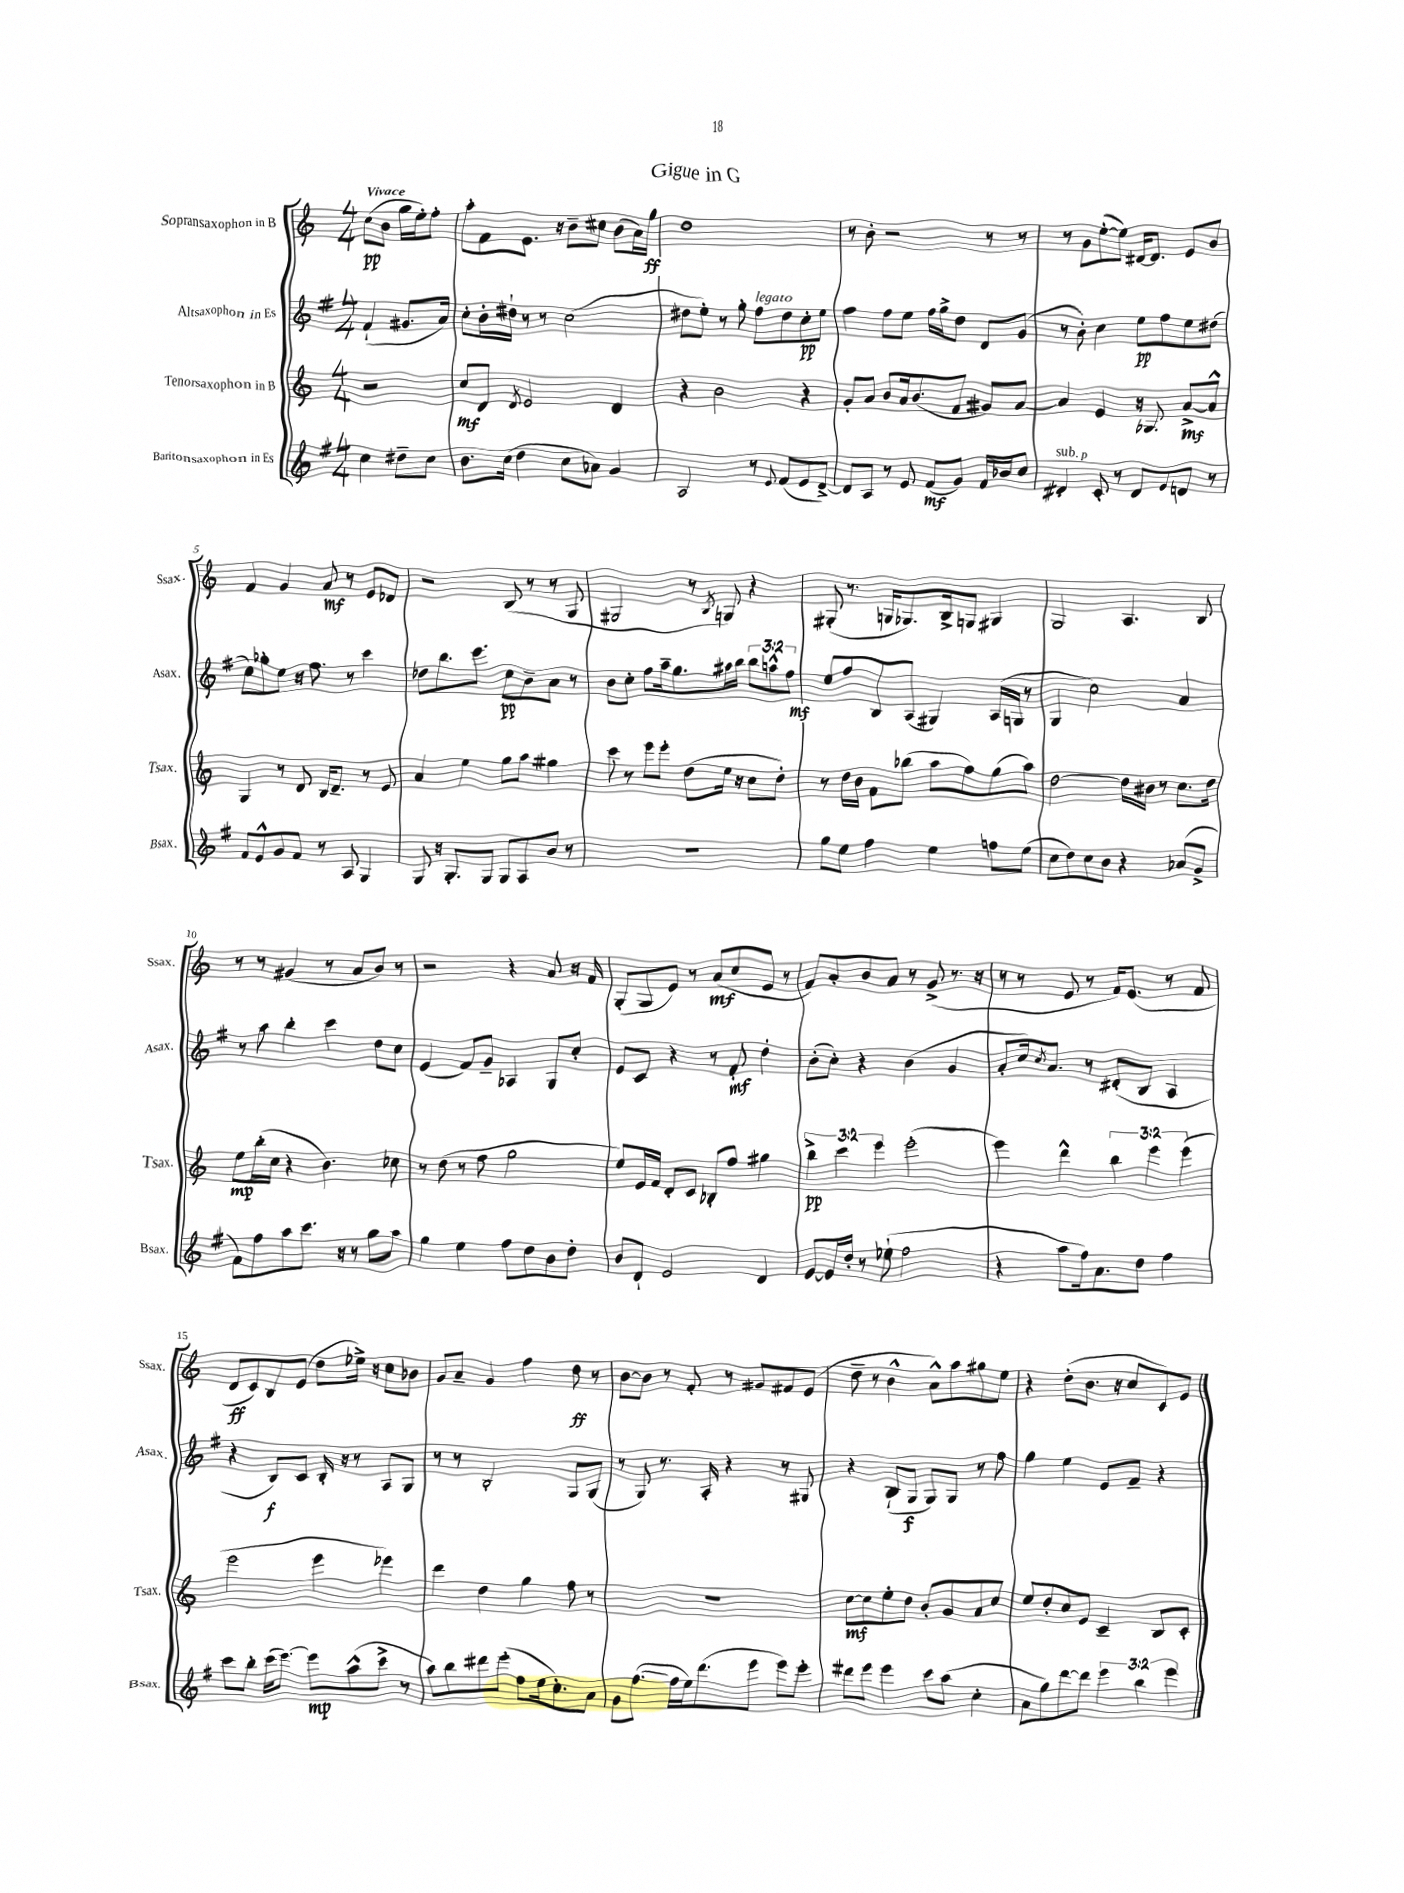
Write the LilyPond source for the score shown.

\header { title = "Gigue in G" }
<<
\new StaffGroup <<
\new Staff = "s0" \with { instrumentName = "Sopransaxophon in B" shortInstrumentName = "Ssax." } {
    \clef treble \key c \major \numericTimeSignature \time 4/4 \partial 2 \tempo "Vivace"
    c''8\pp( b'8 g''16 e''16-.) f''8-. |
    a''8-. f'8 e'8. r16 b'8-- cis''8 b'8( a'16) g''16\ff |
    d''1 |
    r8 b'8-. r2 r8 r8 |
    r8 g'8 e''8~-.( e''8) dis'16~ dis'8. e'8 b'8 |
    f'4 g'4 a'8\mf r8 e'8 des'8 |
    r2 b8( r8 r8 g8 |
    gis2 r8 \acciaccatura { b8 } g8) r4 |
    gis8-.( r8. g16 ges8.) b16-> g8 gis4 |
    g2 a4. b8 |
    r8 r8 gis'4( r8 a'8 b'8) r8 |
    r2 r4 a'8 r16 f'16 |
    g8-.( g8 e'8) r8 a'8\mf( c''8 e'8 r8 |
    f'8) a'8-. b'8 a'8 r8 g'8->( r8. r16 |
    r8 r8 e'8 r8 f'16) e'8.( r8 f'8 |
    d'8\ff c'8) b8 e'8( d''8 ees''16->) r16 c''8 bes'8 |
    g'8 a'8-- g'4 f''4 d''8\ff r8 |
    b'8~ b'8 r8 f'8-. r8 gis'8 fis'8 e'8( |
    d''8-- r8 b'4-^ a'8-^) a''8 gis''8 e''8 |
    r4 d''8-.( b'8. r16 c''8 c'8) e'8 \bar "|." |
}
\new Staff = "s1" \with { instrumentName = "Altsaxophon in Es" shortInstrumentName = "Asax." } {
    \clef treble \key g \major \numericTimeSignature \time 4/4 \override Staff.TupletNumber.text = #tuplet-number::calc-fraction-text \partial 2
    fis'4-!( gis'8. a'16) |
    c''8-. b'16-. dis''16-! r8 r8 c''2( |
    dis''8 e''8-.) r8 g''8-. fis''8^\markup { \italic "legato" } dis''8 c''8-.\pp e''8 |
    fis''4 fis''8 e''8 fis''16 g''16-> d''8 d'8 g'8( |
    r8 b'8-.) c''4 e''8\pp fis''8 e''8 dis''8( |
    c''8) ges''8-. e''8 r16 fis''8. r8 c'''4 |
    des''8 b''8. e'''8. c''8\pp b'8-- a'8 r8 |
    b'8 c''8-. fis''8 a''16-- g''8. ais''16 b''16 \tuplet 3/2 { b''8 a''8-^ fis''8\mf } |
    e''8 fis''8 b8 a8( gis4) a16( g16 r8 |
    g4 c''2) a'4 |
    r8 a''8 b''4-. c'''4 d''8 c''8 |
    e'4( fis'8) g'8-- aes4 g8 c''8-. |
    e'8 c'8 r4 r8 fis'8-.\mf d''4-. |
    b'8-.( c''8-.) r4 b'4( g'4 |
    a'8-. c''16) \acciaccatura { c''8 } a'8. r8 dis'8-.( b8 a4 |
    r4 b8\f) c'8 b16-. r16 r8 a8 g8 |
    r8 r8 b2-. g8 g8( |
    r8 g8) r8. a16-. r4 r8 gis8 |
    r4 b8-!( g8\f g8) g8 r8 fis''8 |
    g''4 e''4 e'8 fis'8-- r4 \bar "|." |
}
\new Staff = "s2" \with { instrumentName = "Tenorsaxophon in B" shortInstrumentName = "Tsax." } {
    \clef treble \key c \major \numericTimeSignature \time 4/4 \override Staff.TupletNumber.text = #tuplet-number::calc-fraction-text \partial 2
    r2 |
    c''8\mf d'8 \acciaccatura { d'8 } e'2 d'4 |
    r4 b'2 r4 |
    g'8-. a'8 b'8 a'16 b'8.( f'8 gis'8) a'8~ |
    a'4 e'4 r16 ges8. a'8~->\mf a'8-^ |
    g4 r8 d'8 b16 d'8.-- r8 e'8 |
    a'4 e''4 g''8 a''8 gis''4 |
    c'''8 r8 e'''8 e'''8-. d''8( e''16 r16 c''8 d''8-.) |
    r8 d''16 b'16 f'8 bes''8( a''8 f''8) g''8( a''8) |
    d''2~ d''16 bis'16 r8 c''8. d''16 |
    e''8\mp b''16-.( c''16 r4 b'4.) ces''8 |
    r8 d''8( r8 f''8 g''2 |
    e''8) e'16 f'16 d'8-. c'8 bes8-. f''8 gis''4 |
    \tuplet 3/2 { b''4->\pp c'''4 e'''4 } e'''2-.( |
    e'''4) d'''4-^ \tuplet 3/2 { b''4 e'''4 e'''4( } |
    e'''2 e'''4 ees'''4) |
    d'''4 d''4 g''4 f''8 r8 |
    r1 |
    c''8~\mf c''8 e''8-. d''8 b'8-. g'8 a'8 c''8 |
    e''8 d''8-. c''8 e'8 c'4-- b8 c'8-. \bar "|." |
}
\new Staff = "s3" \with { instrumentName = "Baritonsaxophon in Es" shortInstrumentName = "Bsax." } {
    \clef treble \key g \major \numericTimeSignature \time 4/4 \override Staff.TupletNumber.text = #tuplet-number::calc-fraction-text \partial 2
    c''4 dis''8-- c''8 |
    b'8. c''16( d''4 c''8 aes'8) g'4 |
    a2 r8 \appoggiatura { e'8 } fis'8( e'8 d'8~->) |
    d'8 a8 r8 e'8 fis'8\mf( g'8) fis'16 bes'16 c''8 |
    dis'4-.^\markup { \italic "sub. p" } c'8-. r8 dis'8 e'8 d'8 r8 |
    fis'8 e'8-^ g'8 fis'8 r8 a8 g4 |
    g8 r16 g8.-. g8 g8 a8 b'8 r8 |
    R1 |
    g''8 e''8 fis''4 e''4 f''8 e''8( |
    c''8 d''8) c''8 b'8 r4 aes'8( g'8-> |
    fis'8) fis''8 a''8 c'''8. r16 r8 g''8 a''8 |
    g''4 e''4 fis''8 d''8 b'8 d''8-. |
    b'8 d'8-! e'2 d'4 |
    e'8~ e'16 d''16-. r8 ees''8-!( fis''2 |
    r4 a''8 fis''16) a'8. d''8 fis''4 |
    c'''8 b''8-. c'''16( e'''8.~) e'''8\mp a''8-^( c'''8-> r8 |
    a''8) b''8 dis'''8 e'''8-.( fis''8 e''16 c''8.-.) a'8 |
    g'8 fis''8.~( fis''16 e''16) d'''8.( e'''8 e'''8) e'''8-. |
    dis'''8 e'''8 e'''4 c'''8 a''8( c''4-. |
    a'8 g''8) d'''8~ d'''8 \tuplet 3/2 { e'''4 b''4 e'''4 } \bar "|." |
}
>>
>>
